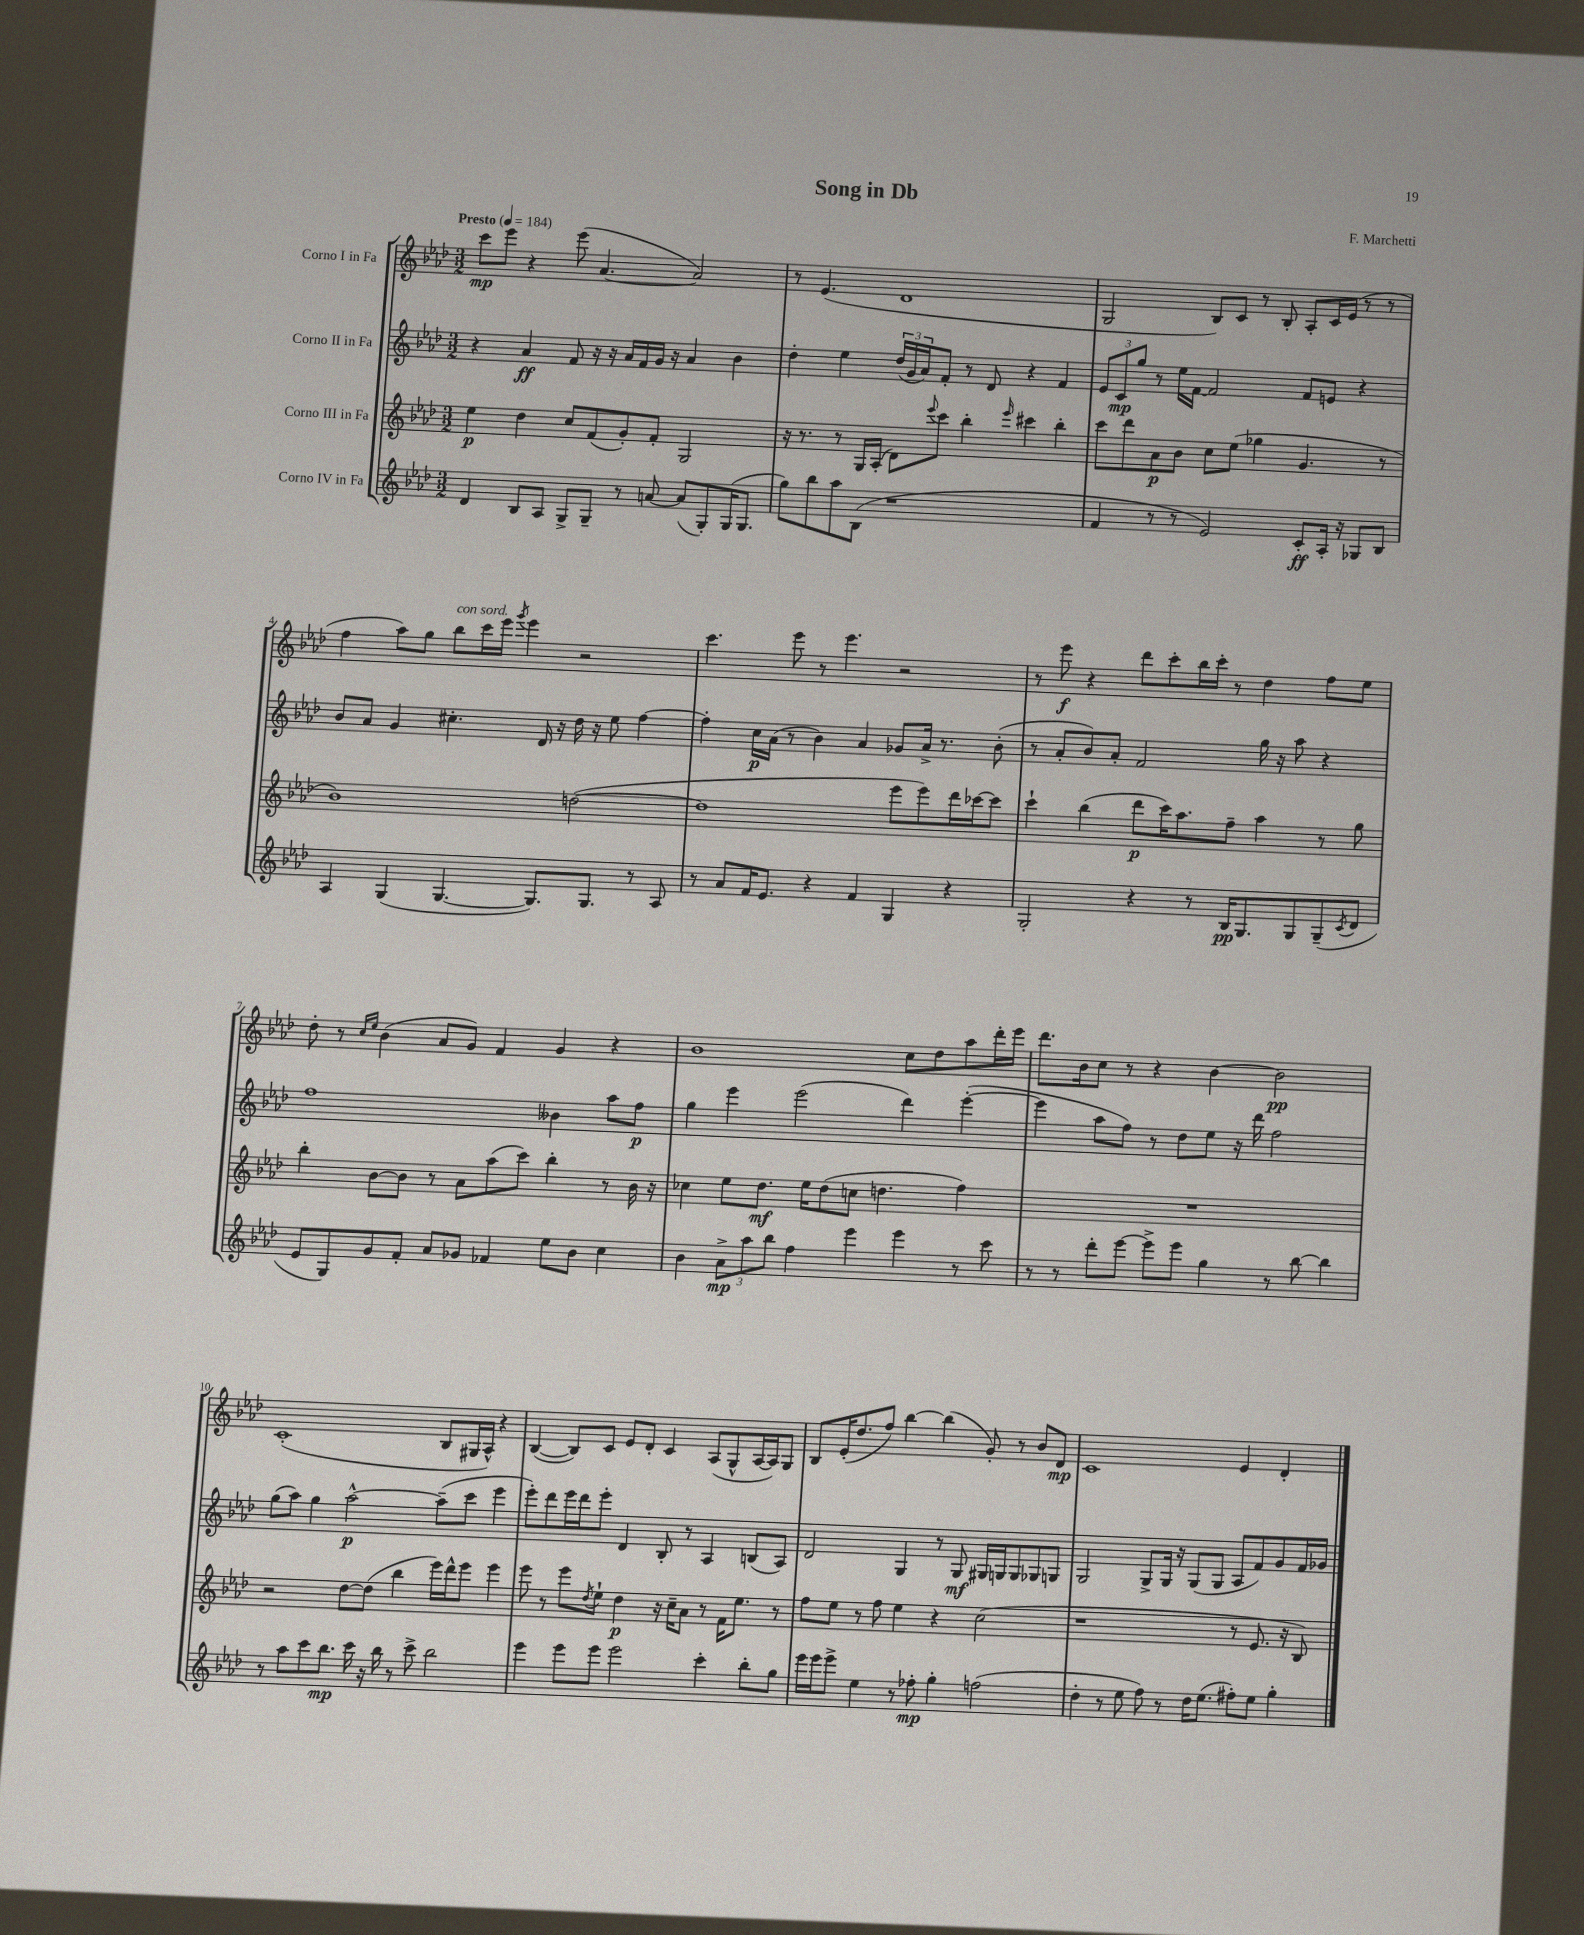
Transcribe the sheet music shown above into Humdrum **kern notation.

**kern	**kern	**kern	**kern
*staff4	*staff3	*staff2	*staff1
*clefG2	*clefG2	*clefG2	*clefG2
*k[b-e-a-d-]	*k[b-e-a-d-]	*k[b-e-a-d-]	*k[b-e-a-d-]
*M3/2	*M3/2	*M3/2	*M3/2
*MM184	*MM184	*MM184	*MM184
4d-	4ee-	4r	8ccc
.	.	.	8eee-
8B-	4dd-	4a-	4r
8A-	.	.	.
8G^	8cc	8f	(8eee-
8G~	(8f	16r	[4.a-
.	.	16r	.
8r	8g')	16a-	.
.	.	16f	.
[8a	8f'	16g	.
.	.	16r	.
(8a]	2G	4a-	2a-])
8G')	.	.	.
(16G	.	4b-	.
8.G	.	.	.
=	=	=	=
8gg)	16r	4dd-'	8r
.	8.r	.	.
8bb-	.	.	(4.e-
8aa-	8r	4ee-	.
(8B-	16G	.	.
.	(16A-'	.	.
1r	8d-)	(24dd-	1d-
.	.	24g	.
.	.	24a-)	.
.	8qqeee-	.	.
.	8ccc	8f'	.
.	4bb-'	8r	.
.	.	8d-	.
.	16qqeee-	.	.
.	4ccc#	4r	.
.	4bb-'	4f	.
=	=	=	=
4f	8ccc	12e-	2G
.	.	12c	.
.	8ddd-	.	.
.	.	12gg	.
8r	8a-	8r	.
8r	8b-	16ee-	.
.	.	[16f	.
2e-)	8cc	2f]	8B-)
.	(8ee-	.	8c
.	4gg-	.	8r
.	.	.	8B-'
8c'	4.g	8f	8A-'
16A-'	.	8e	16c
16r	.	.	(16e-
8G-	.	4r	8r
8B-	8r	.	8r
=	=	=	=
4A-	1b-)	8b-	4ff
.	.	8a-	.
(4G	.	4g	8aa-)
.	.	.	8gg
[4.G	.	4.cc#'	8bb-
.	.	.	16ccc
.	.	.	16eee-
.	.	.	8qggg
.	.	.	4eee-
8.G])	.	16d-	.
.	.	16r	.
.	([2dd	16dd-	2r
8.G	.	16r	.
.	.	8ee-	.
8r	.	[4ff	.
8A-	.	.	.
=	=	=	=
8r	1dd]	4ff']	4.ccc
8a-	.	.	.
16f	.	16cc	.
8.e-	.	(16a-	.
.	.	8r	8eee-
4r	.	4b-)	8r
.	.	.	4.eee-
4f	.	4a-	.
4G	8eee-	8g-	2r
.	8eee-)	16a-^	.
.	.	8.r	.
4r	16ddd-	.	.
.	[16ccc-	.	.
.	8ccc-]	(8b-'	.
=	=	=	=
2G'	4ccc`	8r	8r
.	.	8a-'	8eee-
.	(4bb-	8b-)	4r
.	.	8a-'	.
4r	8ddd-	2f	8ddd-
.	16ccc)	.	8ccc'
.	8.aa-	.	.
8r	.	.	16bb-
.	.	.	16ccc'
16B-	8ff~	.	8r
8.G	.	.	.
.	4aa-	16gg	4dd-
.	.	16r	.
8G	.	8aa-	.
(8G~	8r	4r	8ff
8qc	.	.	.
8d-	8gg	.	8ee-
=	=	=	=
8e-	4bb-'	1ff	8dd-'
8G)	.	.	8r
.	.	.	16qqcc
.	.	.	16qqee-
8g	[8b-	.	(4b-
8f'	8b-]	.	.
8a-	8r	.	8a-
8g-	8a-	.	8g)
4f-	(8aa-	.	4f
.	8ccc)	.	.
8ee-	4bb-'	4b--	4g
8b-	.	.	.
4cc	8r	8aa-	4r
.	16b-	8ff	.
.	16r	.	.
=	=	=	=
4b-	4cc-	4gg	1b-
12a-^	8ee-	4eee-	.
12aa-	.	.	.
.	8.dd-	.	.
12bb-	.	.	.
4ff	.	(2eee-	.
.	16ee-	.	.
.	(8dd-	.	.
4eee-	8cc	.	.
.	4.dd	.	.
4eee-	.	4ddd-)	8cc
.	.	.	8dd-
8r	4ff)	([4eee-'	8aa-
8ccc	.	.	16ddd-'
.	.	.	16eee-
=	=	=	=
8r	1.r	4eee-]	8.ddd-
8r	.	.	.
.	.	.	16b-
8ddd-'	.	8aa-	8cc
[8eee-	.	8ff)	8r
8eee-^]	.	8r	4r
8eee-	.	8dd-	.
4gg	.	8ee-	[4b-
.	.	16r	.
.	.	16ddd-	.
8r	.	2ff	2b-]
[8bb-	.	.	.
4bb-]	.	.	.
=	=	=	=
8r	2r	(8gg	(1c'
8aa-	.	8aa-)	.
8ccc	.	4gg	.
8.bb-	.	.	.
.	[8dd-	[2aa-^^	.
16ccc	.	.	.
16r	(8dd-]	.	.
16bb-	.	.	.
8r	4bb-	.	.
8ccc^	.	.	.
2bb-	16eee-)	(8aa-~]	8B-
.	16ddd-^^	.	.
.	8eee-	8ccc	16G#
.	.	.	16A-^^)
.	4eee-	4eee-	4r
=	=	=	=
4eee-	8eee-	8eee-')	([4B-
.	8r	8ddd-	.
8eee-	8eee-	16eee-	8B-])
.	.	16ddd-	.
.	8qdd-	.	.
8eee-	8ee-`	8eee-'	8c
2eee-	4dd-	4d-	8e-
.	.	.	8d-'
.	16r	8B-'	4c
.	16cc~	.	.
.	8a-	8r	.
4ccc'	8r	4A-	(8A-
.	16f	.	8G^^
.	8.ee-	.	.
8bb-'	.	(8B	[16A-
.	.	.	16A-])
8gg	8r	8A-)	8G
=	=	=	=
16eee-	8ff	2d-	8B-
16eee-	.	.	.
8eee-^	8ee-	.	(16e-'
.	.	.	8.dd-
4ee-	8r	.	.
.	8ff	.	8ff)
8r	4ee-	4G	[4bb-
8ff-'	.	.	.
4gg'	4r	8r	(4bb-]
.	.	8G	.
(2ff	(2cc	16G#	8g')
.	.	16G	.
.	.	8G	8r
.	.	8G-	8b-
.	.	8G	8d-
=	=	=	=
4dd-'	1r	2G	1c
8r	.	.	.
8ee-	.	.	.
8ff)	.	8G^	.
8r	.	16G	.
.	.	16r	.
16dd-	.	(8G	.
(8.ee-	.	.	.
.	.	8G	.
8ff#')	8r	8A-	4e-
8ee-	8.e-	8f)	.
4gg'	.	8g	4d-'
.	16r	.	.
.	8B-)	16f	.
.	.	16g-	.
==	==	==	==
*-	*-	*-	*-
